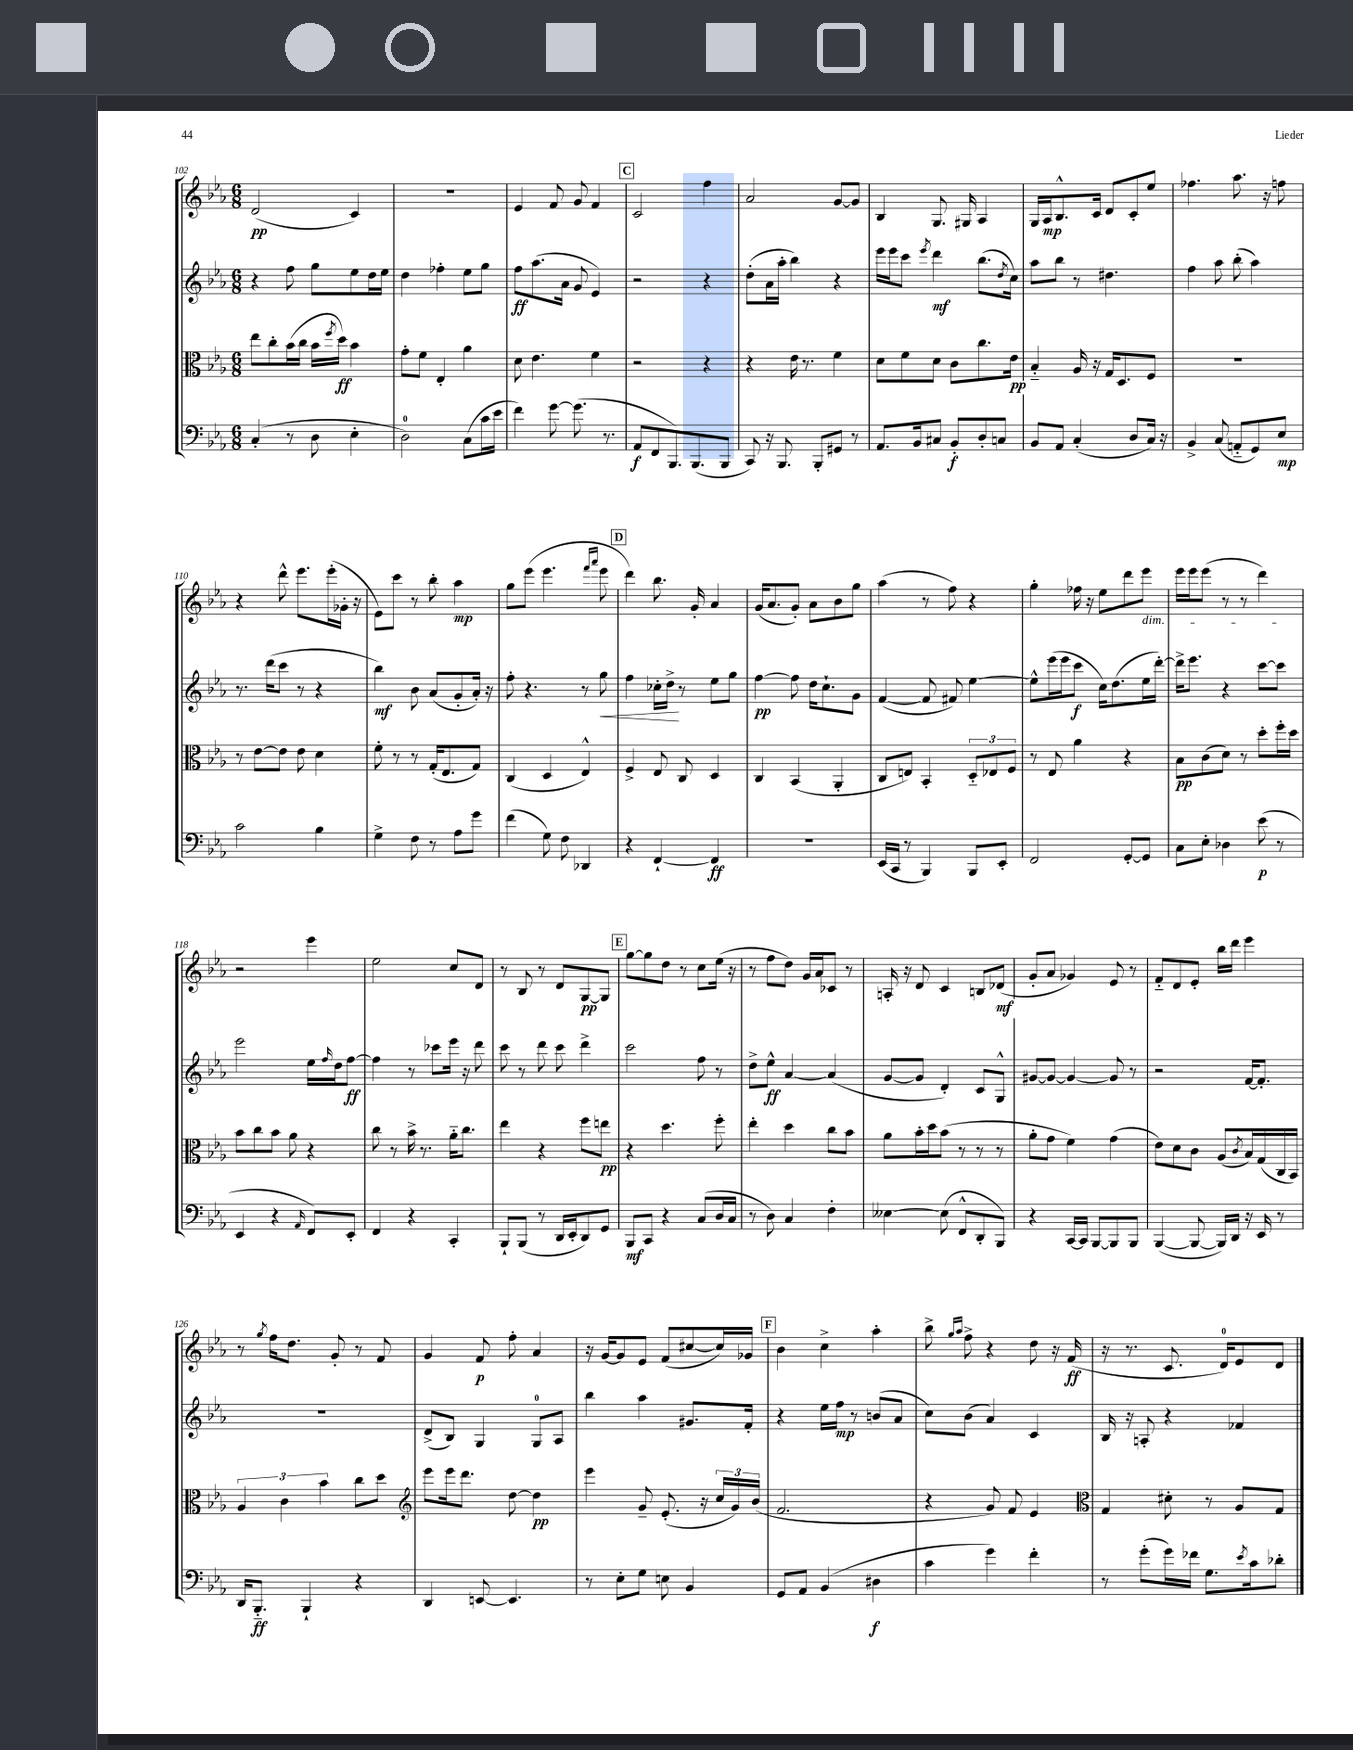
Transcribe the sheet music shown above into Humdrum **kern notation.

**kern	**dynam	**kern	**dynam	**kern	**dynam	**kern	**dynam
*part4	*part4	*part3	*part3	*part2	*part2	*part1	*part1
*staff4	*staff4	*staff3	*staff3	*staff2	*staff2	*staff1	*staff1
*clefF4	*	*clefC3	*	*clefG2	*	*clefG2	*
*k[b-e-a-]	*	*k[b-e-a-]	*	*k[b-e-a-]	*	*k[b-e-a-]	*
*M6/8	*	*M6/8	*	*M6/8	*	*M6/8	*
=102	=102	=102	=102	=102	=102	=102	=102
(4C'/	.	8ee-\L	.	4r	.	(2d/	pp
.	.	8cc'\	.	.	.	.	.
8r	.	(16b-\L	.	8ff\	.	.	.
.	.	16cc\JJ	.	.	.	.	.
8D\	.	16b-\LL	.	8gg\L	.	.	.
.	.	8qff/	.	.	.	.	.
.	.	16dd\JJ)	ff	.	.	.	.
4E-'\	.	4b-\	.	8ee-\	.	4c/)	.
.	.	.	.	16dd\L	.	.	.
.	.	.	.	16ee-\JJ	.	.	.
=103	=103	=103	=103	=103	=103	=103	=103
2D\)	.	8g'\L	.	4dd\	.	2.r	.
.	.	8f\J	.	.	.	.	.
.	.	4E-'/	.	4ff-X'\	.	.	.
(8C\L	.	4a-\	.	8ee-\L	.	.	.
16c\L	.	.	.	8gg\J	.	.	.
16e-\JJ	.	.	.	.	.	.	.
=104	=104	=104	=104	=104	=104	=104	=104
4f\)	.	8d\	.	8ff\L	ff	4e-/	.
.	.	4.e-\	.	(8.aa-\	.	.	.
[8g\	.	.	.	.	.	8f/	.
.	.	.	.	16a-\Jk	.	.	.
(8.g\]	.	.	.	8g/	.	8g/	.
.	.	4f\	.	4e-/)	.	4f/	.
8.r	.	.	.	.	.	.	.
!!LO:REH:place=s1:t=C
=105	=105	=105	=105	=105	=105	=105	=105
8AA-/L	f	2r	.	2r	.	2c/	.
8FF/	.	.	.	.	.	.	.
8.BBB-/)	.	.	.	.	.	.	.
(8.BBB-/	.	.	.	.	.	.	.
.	.	4r	.	4r	.	4ff\	.
8BBB-/J	.	.	.	.	.	.	.
=106	=106	=106	=106	=106	=106	=106	=106
8CC/)	.	4r	.	(8dd'\L	.	2a-/	.
16r	.	.	.	16a-\L	.	.	.
8.BBB-/	.	.	.	16aa-'\JJ	.	.	.
.	.	16e-\	.	4bb-\)	.	.	.
.	.	8.r	.	.	.	.	.
8BBB-'/L	.	.	.	.	.	.	.
8GG#X/J	.	4f\	.	4r	.	[8g/L	.
8r	.	.	.	.	.	8g/J]	.
=107	=107	=107	=107	=107	=107	=107	=107
8.AA-/L	.	8d\L	.	16eee-\LL	.	4B-/	.
.	.	.	.	16eee-\J	.	.	.
.	.	8f\	.	8ccc\J	.	.	.
16BB-/k	.	.	.	.	.	.	.
.	.	.	.	8qeee-/	.	.	.
8C#X/J	.	8d\J	.	4ddd\	mf	8.G/	.
8BB-'/L	f	8c\L	.	.	.	.	.
.	.	.	.	.	.	16G#X/	.
8D'/	.	8.cc\	.	(8.bb-\L	.	4A-/	.
8Cn/J	.	.	.	.	.	.	.
.	.	.	.	8qdd/	.	.	.
.	.	16e-\Jk	pp	16cc\Jk)	.	.	.
=108	=108	=108	=108	=108	=108	=108	=108
8BB-/L	.	4B-/	.	8aa-\L	.	16G/LL	.
.	.	.	.	.	.	16A-/J	mp
8AA-/J	.	.	.	8bb-\J	.	8.B-^^/	.
(4C'/	.	16A-/	.	8r	.	.	.
.	.	16r	.	.	.	16c/Jk	.
.	.	16G/KL	.	4.dd#X\	.	8d/L	.
.	.	8.D/	.	.	.	.	.
8D/L	.	.	.	.	.	8c'/	.
16C/Jk)	.	8F/J	.	.	.	8ee-/J	.
16r	.	.	.	.	.	.	.
=109	=109	=109	=109	=109	=109	=109	=109
4BB-^/	.	2.r	.	4ff\	.	4.ff-X\	.
(8C/	.	.	.	8aa-\	.	.	.
8AAn/L	.	.	.	(8bb-'\	.	8.aa-\	.
8GG/)	.	.	.	4aa-\)	.	.	.
.	.	.	.	.	.	16r	.
8E-/J	mp	.	.	.	.	8ffn\	.
!!LO:LB:g=z
=110	=110	=110	=110	=110	=110	=110	=110
2c\	.	8r	.	8.r	.	4r	.
.	.	[8e-\L	.	.	.	.	.
.	.	.	.	(16ddd\KL	.	.	.
.	.	8e-\J]	.	8ccc\J	.	8ddd^^\	.
.	.	8e-\	.	8r	.	8.eee-\L	.
4B-\	.	4d\	.	4r	.	.	.
.	.	.	.	.	.	(16eee-'\L	.
.	.	.	.	.	.	16g-X'\JJ	.
.	.	.	.	.	.	16r	.
=111	=111	=111	=111	=111	=111	=111	=111
4G^\	.	8f'\	.	4bb-\)	mf	8e-\L)	.
.	.	8r	.	.	.	8ccc\J	.
8F\	.	8r	.	8b-\	.	8r	.
8r	.	(16G'/KL	.	(8a-/L	.	8bb-'\	.
.	.	8.E-/	.	.	.	.	.
8A-\L	.	.	.	8g'/	.	4aa-\	mp
8g\J	.	8G/J)	.	16a-'/Jk)	.	.	.
.	.	.	.	16r	.	.	.
=112	=112	=112	=112	=112	=112	=112	=112
(4f\	.	(4C/	.	8ff'\	.	8gg\L	.
.	.	.	.	4.r	.	(8eee-\J	.
8G\)	.	4D/	.	.	.	4.eee-\	.
8F\	.	.	.	.	.	.	.
4DD-X/	.	4E-^^/)	.	8r	.	.	.
.	.	.	.	.	.	16qqfff/LL	.
.	.	.	.	.	.	16qqaaa-/JJ	.
!	!	!	!	!	!LO:HP:b	!	!
.	.	.	.	8gg\	<	8eee-\	.
!!LO:REH:place=s1:t=D
=113	=113	=113	=113	=113	=113	=113	=113
4r	.	4F^/	.	4ff\	.	4ddd\)	.
[4FF`/	.	8E-/	.	16cc-X'\LL	.	8.bb-\	.
.	.	.	.	16dd^\JJ	.	.	.
.	.	8C/	.	8r	[	.	.
.	.	.	.	.	.	16g'/	.
4FF/]	ff	4D/	.	8ee-\L	.	4a-/	.
.	.	.	.	8gg\J	.	.	.
=114	=114	=114	=114	=114	=114	=114	=114
2.r	.	4C/	.	[4ff\	pp	(16g/KL	.
.	.	.	.	.	.	8.a-/	.
.	.	(4BB-/	.	8ff\]	.	8g'/J)	.
.	.	.	.	16dd\KL	.	8a-\L	.
.	.	.	.	8.cc`\	.	.	.
.	.	4AA-'/	.	.	.	8b-\	.
.	.	.	.	8g\J	.	8gg\J	.
=115	=115	=115	=115	=115	=115	=115	=115
(16EE-/LL	.	8C/L	.	([4f/	.	(4aa-\	.
16CC/JJ	.	.	.	.	.	.	.
8r	.	8En/J)	.	.	.	.	.
4BBB-/)	.	4BB-'/	.	8f/]	.	8r	.
.	.	.	.	8f#X/)	.	8ff\)	.
8BBB-/L	.	12D/L	.	[4ee-\	.	4r	.
.	.	12E-X/	.	.	.	.	.
8EE-'/J	.	.	.	.	.	.	.
.	.	12F/J	.	.	.	.	.
=116	=116	=116	=116	=116	=116	=116	=116
2FF/	.	8r	.	8ee-^^\L]	.	4gg'\	.
.	.	8E-/	.	(16eee-\L	.	.	.
.	.	.	.	16eee-\J	.	.	.
.	.	4a-\	.	8ccc\J	f	16ff-X\	.
.	.	.	.	.	.	16r	.
.	.	.	.	16cc\KL)	.	8ee-\L	.
.	.	.	.	(8.dd\	.	.	.
[8GG'/L	.	4r	.	.	.	8ddd\	.
!	!	!	!	!	!	!LO:TX:b:i:t=dim.	!
8GG/J]	.	.	.	16ee-\L	.	8eee-\J	.
.	.	.	.	[16ddd'\JJ)	.	.	.
=117	=117	=117	=117	=117	=117	=117	=117
8C\L	.	8B-\L	pp	16ddd^\KL]	.	16eee-\LL	.
.	.	.	.	8.eee-\J	.	16eee-\J	.
8E-'\J	.	(8c\	.	.	.	(8eee-\J	.
4D-X\	.	8d\J)	.	4r	.	8r	.
.	.	8r	.	.	.	8r	.
(8e-\	p	8dd'\L	.	[8ccc\L	.	4ddd\)	.
8r	.	16ff'\L	.	8ccc\J]	.	.	.
.	.	16dd\JJ	.	.	.	.	.
!!LO:LB:g=z
=118	=118	=118	=118	=118	=118	=118	=118
4EE-/	.	8b-\L	.	2eee-\	.	2r	.
.	.	8cc\	.	.	.	.	.
4r	.	8b-\J	.	.	.	.	.
.	.	8a-\	.	.	.	.	.
16qqAA-/	.	.	.	.	.	.	.
8FF/L)	.	4r	.	16ee-\LL	.	4eee-\	.
.	.	.	.	16qqff/	.	.	.
.	.	.	.	16dd\J	.	.	.
8EE-'/J	.	.	.	[8ff\J	ff	.	.
=119	=119	=119	=119	=119	=119	=119	=119
4FF/	.	8cc\	.	4ff\]	.	2ee-\	.
.	.	8r	.	.	.	.	.
4r	.	16b-^\	.	8r	.	.	.
.	.	8.r	.	.	.	.	.
.	.	.	.	8ccc-X\L	.	.	.
4CC'/	.	16a-\KL	.	16eee-\Jk	.	8cc/L	.
.	.	8.cc\J	.	16r	.	.	.
.	.	.	.	8ddd\	.	8d/J	.
=120	=120	=120	=120	=120	=120	=120	=120
8BBB-`/L	.	4ee-\	.	8ccc\	.	8r	.
(8BBB-/J	.	.	.	8r	.	8B-/	.
8r	.	4r	.	8ddd\	.	8r	.
16DD/LL	.	.	.	8ccc\	.	8d/L	.
16EE-'/J	.	.	.	.	.	.	.
8DD/)	.	8ff\L	.	4ddd^\	.	[8G/	pp
8GG/J	.	8een\J	pp	.	.	8G/J]	.
!!LO:REH:place=s1:t=E
=121	=121	=121	=121	=121	=121	=121	=121
8BBB-/L	mf	4r	.	2ccc\	.	[8gg\L	.
8CC/J	.	.	.	.	.	8gg\]	.
4r	.	4.dd\	.	.	.	8dd\J	.
.	.	.	.	.	.	8r	.
(8C/L	.	.	.	8ff\	.	8cc\L	.
16D/L	.	8ff'\	.	8r	.	(16ee-\Jk	.
16C/JJ	.	.	.	.	.	16r	.
=122	=122	=122	=122	=122	=122	=122	=122
8r	.	4ee-'\	.	8dd^\L	.	8r	.
8D\)	.	.	.	8ee-^^\J	ff	8ff\L	.
4C/	.	4dd\	.	[4a-/	.	8dd\J)	.
.	.	.	.	.	.	16g/LL	.
.	.	.	.	.	.	16a-/J	.
4F'\	.	8cc\L	.	(4a-/]	.	8c-X/J	.
.	.	8b-\J	.	.	.	8r	.
=123	=123	=123	=123	=123	=123	=123	=123
[4E--X\	.	8a-\L	.	[8g/L	.	16An'/	.
.	.	.	.	.	.	16r	.
.	.	16b-'\L	.	8g/J]	.	8d/	.
.	.	16dd\J	.	.	.	.	.
(8E--\]	.	(8b-\J	.	4d'/)	.	4c/	.
8FF^^/L	.	8r	.	.	.	.	.
8DD'/	.	8r	.	8c/L	.	8Bn/L	.
8BBB-/J)	.	8r	.	8G^^/J	.	(8d-X/J	mf
=124	=124	=124	=124	=124	=124	=124	=124
4r	.	8a-'\L	.	[8g#X/L	.	8g'/L	.
.	.	8g\J	.	8g#/J_	.	8a-/J	.
[16CC/LL	.	4f\)	.	4g#/_	.	4g-X/)	.
16CC/JJ]	.	.	.	.	.	.	.
[8BBB-/L	.	.	.	.	.	.	.
8BBB-/]	.	(4g\	.	8g#/]	.	8e-/	.
8BBB-/J	.	.	.	8r	.	8r	.
=125	=125	=125	=125	=125	=125	=125	=125
([4BBB-/	.	8e-\L)	.	2r	.	8f/L	.
.	.	8d\	.	.	.	8d/	.
8BBB-/_	.	8c\J	.	.	.	8e-'/J	.
16BBB-/LL])	.	(8A-/L	.	.	.	16bb-\LL	.
16DD/JJ	.	.	.	.	.	16ddd\JJ	.
.	.	8qc/	.	.	.	.	.
16r	.	16B-/L)	.	[16f/KL	.	4eee-\	.
16EE-/	.	(16G/	.	8.f'/J]	.	.	.
8r	.	16C/	.	.	.	.	.
.	.	16BB-/JJ)	.	.	.	.	.
!!LO:LB:g=z
=126	=126	=126	=126	=126	=126	=126	=126
16DD/KL	.	6A-/	.	2.r	.	8r	.
8.BBB-/J	ff	.	.	.	.	.	.
.	.	.	.	.	.	8qgg/	.
.	.	.	.	.	.	16ff\KL	.
.	.	6c\	.	.	.	.	.
.	.	.	.	.	.	8.dd\J	.
4BBB-`/	.	.	.	.	.	.	.
.	.	6b-\	.	.	.	.	.
.	.	.	.	.	.	8g'/	.
4r	.	8cc\L	.	.	.	8r	.
.	.	8dd\J	.	.	.	8f/	.
=127	=127	=127	=127	=127	=127	=127	=127
*	*	*clefG2	*	*	*	*	*
4DD/	.	8eee-\L	.	(8d^/L	.	4g/	.
.	.	16eee-\k	.	8B-/J)	.	.	.
.	.	8.ddd\J	.	.	.	.	.
[8EEn/	.	.	.	4G/	.	8f/	p
4.EE/]	.	[8dd\	.	.	.	8ff'\	.
.	.	4dd\]	pp	8G/L	.	4a-/	.
.	.	.	.	8A-/J	.	.	.
=128	=128	=128	=128	=128	=128	=128	=128
8r	.	4eee-\	.	4bb-\	.	16r	.
.	.	.	.	.	.	[16g/KL	.
8E-'\L	.	.	.	.	.	8g/]	.
8G\J	.	8g~/	.	4aa-\	.	8e-/J	.
8En\	.	(8.e-'/	.	.	.	(8f/L	.
4BB-/	.	.	.	8.g#X/L	.	[8cc#X/	.
.	.	16r	.	.	.	.	.
.	.	24cc/LL	.	.	.	16cc#/L])	.
.	.	24g/)	.	.	.	.	.
.	.	.	.	16f'/Jk	.	16g-X/JJ	.
.	.	(24b-/JJ	.	.	.	.	.
!!LO:REH:place=s1:t=F
=129	=129	=129	=129	=129	=129	=129	=129
8GG/L	.	2.f/	.	4r	.	4b-\	.
8AA-/J	.	.	.	.	.	.	.
(4BB-/	.	.	.	16ee-\LL	.	4cc^\	.
.	.	.	.	16ff\JJ	mp	.	.
.	.	.	.	8r	.	.	.
4D#X\	f	.	.	(8bn/L	.	4aa-'\	.
.	.	.	.	8a-/J	.	.	.
=130	=130	=130	=130	=130	=130	=130	=130
4c\	.	4r	.	8cc\L)	.	8bb-^\	.
.	.	.	.	.	.	16qqgg/LL	.
.	.	.	.	.	.	16qqaa-/JJ	.
.	.	.	.	(8b-\J	.	8ff^\	.
4g\)	.	8g/)	.	4a-/)	.	4r	.
.	.	8f/	.	.	.	.	.
4f'\	.	4e-/	.	4c/	.	8dd\	.
.	.	.	.	.	.	16r	.
.	.	.	.	.	.	(16f/	ff
=131	=131	=131	=131	=131	=131	=131	=131
*	*	*clefC3	*	*	*	*	*
8r	.	4G/	.	16B-/	.	16r	.
.	.	.	.	16r	.	8.r	.
(8g'\L	.	.	.	8An'/	.	.	.
16g\L)	.	8d#X'\	.	4r	.	8.c/	.
16f-X\JJ	.	.	.	.	.	.	.
8.G\L	.	8r	.	.	.	.	.
.	.	.	.	.	.	16d/KL)	.
.	.	8A-/L	.	4f-X/	.	8e-/	.
8qe-/	.	.	.	.	.	.	.
16c\k	.	.	.	.	.	.	.
8d-X'\J	.	8G/J	.	.	.	8d/J	.
==	==	==	==	==	==	==	==
*-	*-	*-	*-	*-	*-	*-	*-
